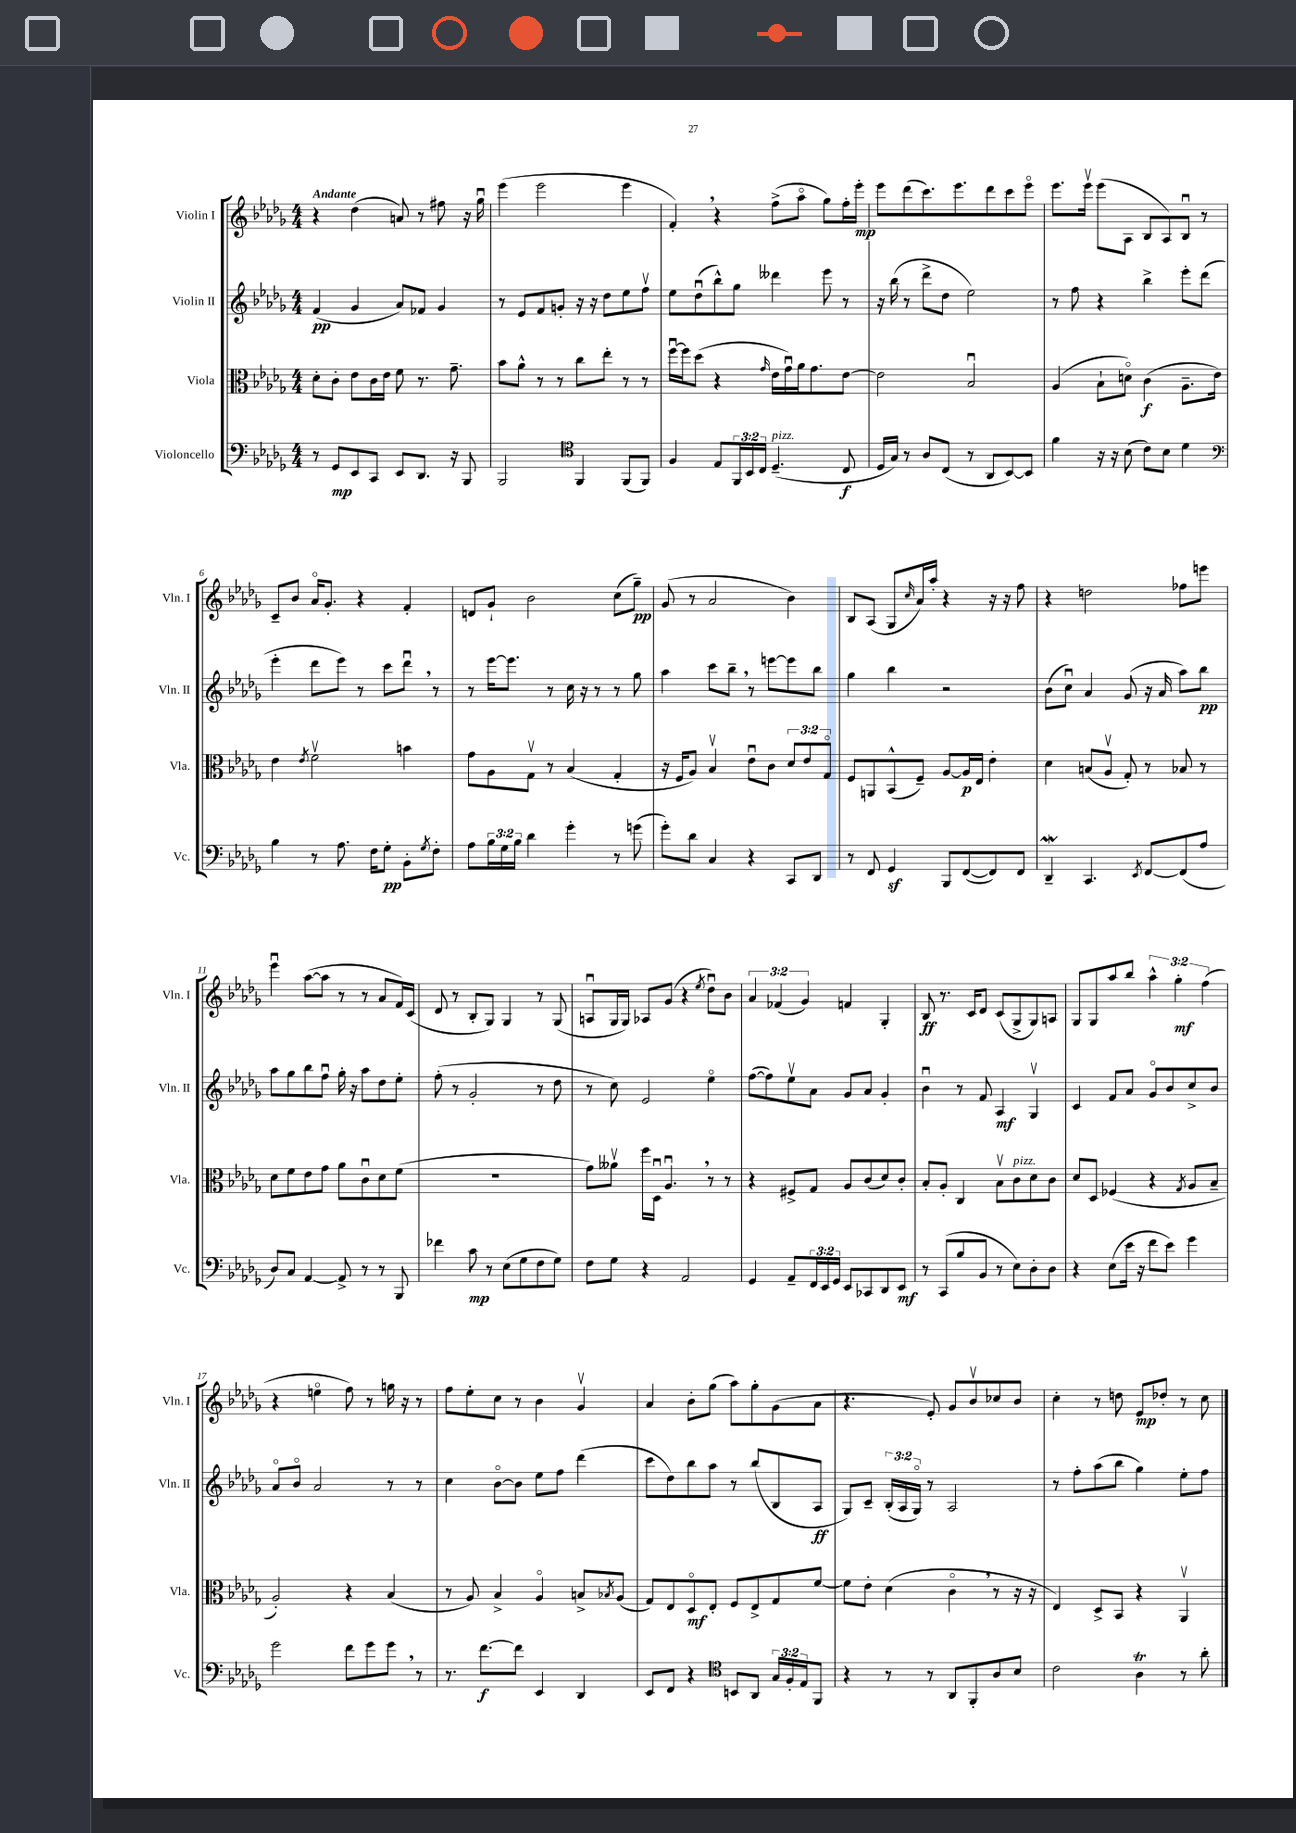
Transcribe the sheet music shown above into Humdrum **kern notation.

**kern	**dynam	**kern	**dynam	**kern	**dynam	**kern	**dynam
*part4	*part4	*part3	*part3	*part2	*part2	*part1	*part1
*staff4	*staff4	*staff3	*staff3	*staff2	*staff2	*staff1	*staff1
*I"Violoncello	*	*I"Viola	*	*I"Violin II	*	*I"Violin I	*
*I'Vc.	*	*I'Vla.	*	*I'Vln. II	*	*I'Vln. I	*
*clefF4	*	*clefC3	*	*clefG2	*	*clefG2	*
*k[b-e-a-d-g-]	*	*k[b-e-a-d-g-]	*	*k[b-e-a-d-g-]	*	*k[b-e-a-d-g-]	*
*M4/4	*	*M4/4	*	*M4/4	*	*M4/4	*
=1	=1	=1	=1	=1	=1	=1	=1
!	!	!	!	!	!	!LO:TX:a:B:t=Andante	!
8r	.	8d-'\L	.	(4f/	pp	4r	.
8GG-/L	mp	8c'\J	.	.	.	.	.
8EE-/	.	8e-\L	.	4g-/	.	(4dd-\	.
8CC/J	.	16c\L	.	.	.	.	.
.	.	16e-\JJ	.	.	.	.	.
8EE-/L	.	8f\	.	8a-/L)	.	8an/)	.
8.DD-/J	.	8.r	.	8f-X/J	.	8r	.
.	.	.	.	4g-/	.	8ff#X\	.
16r	.	8.g-~\	.	.	.	.	.
8BBB-/	.	.	.	.	.	16r	.
.	.	.	.	.	.	16gg-u\	.
=2	=2	=2	=2	=2	=2	=2	=2
2BBB-/	.	8b-\L	.	8r	.	(4eee-\	.
.	.	8a-^^\J	.	8e-/L	.	.	.
.	.	8r	.	8f/	.	2eee-\	.
.	.	8r	.	8gn'/J	.	.	.
*clefC4	*	*	*	*	*	*	*
4FF/	.	8cc\L	.	16r	.	.	.
.	.	.	.	16r	.	.	.
.	.	8ee-'\J	.	8dd-\L	.	.	.
(8FF/L	.	8r	.	8ee-\	.	4eee-\	.
8FF/J)	.	8r	.	8ffv\J	.	.	.
=3	=3	=3	=3	=3	=3	=3	=3
4F/	.	[16ffu\LL	.	8ee-\L	.	4f',/)	.
.	.	16ff\J]	.	.	.	.	.
.	.	(8dd-\J	.	(8dd-u\	.	.	.
8E-/L	.	4r	.	8bb-^^\)	.	4r	.
24FF/L	.	.	.	8gg-\J	.	.	.
24BB-/	.	.	.	.	.	.	.
24C/JJ	.	.	.	.	.	.	.
.	.	16qqg-/	.	.	.	.	.
!LO:TX:a:i:t=pizz.	!	!	!	!	!	!	!
(4.D-~/	.	16e-\LL	.	4ddd--X\	.	(8ff^\L	.
.	.	16g-u\)	.	.	.	.	.
.	.	16a-\J	.	.	.	8aa-\J	.
.	.	8.g-\	.	.	.	.	.
.	.	.	.	8eee-\	.	8gg-\L)	.
8C/	f	[8e-\J	.	8r	.	16ff'\L	.
.	.	.	.	.	.	16eee-'\JJ	mp
=4	=4	=4	=4	=4	=4	=4	=4
16D-/LL	.	2e-\]	.	16r	.	8eee-\L	.
16G-/JJ)	.	.	.	(16bb-\	.	.	.
8r	.	.	.	8r	.	(8ddd-\	.
8A-/L	.	.	.	8ddd-^\L	.	8.ccc\)	.
(8C/J	.	.	.	8dd-\J	.	.	.
.	.	.	.	.	.	8.eee-\	.
8r	.	2B-u/	.	2ee-\)	.	.	.
8AA-/L	.	.	.	.	.	8ddd-\	.
[8BB-/)	.	.	.	.	.	8ccc\	.
8BB-/J]	.	.	.	.	.	8eee-\J	.
=5	=5	=5	=5	=5	=5	=5	=5
4f\	.	(4A-/	.	8r	.	8.eee-\L	.
.	.	.	.	8ff\	.	.	.
.	.	.	.	.	.	16eee-v\Jk	.
16r	.	8B-`\L	.	4r	.	(8eee-\L	.
16r	.	.	.	.	.	.	.
(8B-\	.	8dn\J)	.	.	.	8A-\J	.
8c\L)	.	(4c\	f	4bb-^\	.	8B-/L	.
8B-\J	.	.	.	.	.	8A-/)	.
4d-\	.	8.A-~\L	.	8eee-'\L	.	8B-u/J	.
.	.	.	.	(8ddd-\J	.	8r	.
.	.	16e-\Jk)	.	.	.	.	.
!!LO:LB:g=z
=6	=6	=6	=6	=6	=6	=6	=6
*clefF4	*	*	*	*	*	*	*
4B-\	.	4e-\	.	4eee-'\	.	8c~/L	.
.	.	.	.	.	.	8b-/J	.
.	.	8qe-/	.	.	.	.	.
8r	.	2fv\	.	8ddd-\L	.	16a-/KL	.
.	.	.	.	.	.	8.g-'/J	.
8.A-\	.	.	.	8eee-\J)	.	.	.
.	.	.	.	8r	.	4r	.
16F\KL	.	.	.	.	.	.	.
8G-'\J	pp	.	.	8ccc\L	.	.	.
8BB-'\L	.	4bn\	.	8ddd-u,\J	.	4f'/	.
8qG-/	.	.	.	.	.	.	.
8F'\J	.	.	.	8r	.	.	.
=7	=7	=7	=7	=7	=7	=7	=7
8A-\L	.	8g-\L	.	8r	.	8dn/L	.
24B-\L	.	8A-\	.	[16eee-\KL	.	8g-`/J	.
24G-\	.	.	.	.	.	.	.
.	.	.	.	8.eee-\J]	.	.	.
24B-\JJ	.	.	.	.	.	.	.
4d-\	.	8G-v\J	.	.	.	2b-\	.
.	.	8r	.	8r	.	.	.
4g-'\	.	(4B-/	.	16cc\	.	.	.
.	.	.	.	16r	.	.	.
.	.	.	.	8r	.	.	.
8r	.	4G-'/	.	8r	.	(8cc\L	.
(8gn\	.	.	.	8gg-\	.	8gg-~\J)	pp
=8	=8	=8	=8	=8	=8	=8	=8
8g-'\L)	.	16r	.	4aa-\	.	(8g-/	.
.	.	16F/KL	.	.	.	.	.
8d-\J	.	8A-/J)	.	.	.	8r	.
4C/	.	4B-v/	.	8ccc\L	.	2a-/	.
.	.	.	.	8bb-~,\J	.	.	.
4r	.	8e-u\L	.	8r	.	.	.
.	.	8c\J	.	[8eeen\L	.	.	.
8CC/L	.	12d-/L	.	8eee\]	.	4b-\)	.
.	.	12e-/	.	.	.	.	.
8DD-/J	.	.	.	8bb-\J	.	.	.
.	.	12G-/J	.	.	.	.	.
=9	=9	=9	=9	=9	=9	=9	=9
8r	.	8F/L	.	4gg-\	.	8B-/L	.
8FF/	.	8AAn/	.	.	.	(8A-/J	.
4GG-z/	.	(8BB-^^/	.	4bb-\	.	8G-/L	.
.	.	.	.	.	.	16qqcc/	.
.	.	8F~/J)	.	.	.	16a-/L)	.
.	.	.	.	.	.	16aa-'/JJ	.
8BBB-/L	.	[8A-/L	.	2r	.	4r	.
([8FF/	.	16A-/L]	p	.	.	.	.
.	.	16E-/JJ	.	.	.	.	.
8FF/])	.	4e-'\	.	.	.	16r	.
.	.	.	.	.	.	16r	.
8FF/J	.	.	.	.	.	8ff\	.
=10	=10	=10	=10	=10	=10	=10	=10
4DD-w~/	.	4d-\	.	(8b-\L	.	4r	.
.	.	.	.	8ccu\J)	.	.	.
4.CC/	.	(8Bn/L	.	4a-/	.	2ddn\	.
.	.	8A-v/J	.	.	.	.	.
.	.	8G-'/)	.	(8g-/	.	.	.
8qEE-/	.	.	.	.	.	.	.
[8FF/L	.	8r	.	16r	.	.	.
.	.	.	.	16a-/	.	.	.
(8FF/]	.	8B-X/	.	8aa-\L)	.	8ff-X\L	.
8A-/J	.	8r	.	8bb-\J	pp	8eeen\J	.
!!LO:LB:g=z
=11	=11	=11	=11	=11	=11	=11	=11
8D-/L)	.	8d-\L	.	8aa-\L	.	4eee-u\	.
8C/J	.	8f\	.	8gg-\	.	.	.
[4AA-/	.	8e-\	.	8bb-\	.	([8aa-\L	.
.	.	8g-\J	.	8ffu\J	.	8aa-\J]	.
8AA-^/]	.	8a-\L	.	16gg-'\	.	8r	.
.	.	.	.	16r	.	.	.
8r	.	8cu\	.	8aa-\L	.	8r	.
8r	.	8d-\	.	8dd-\	.	8a-/L	.
8BBB-/	.	(8f\J	.	8ee-'\J	.	16f/L)	.
.	.	.	.	.	.	(16c/JJ	.
=12	=12	=12	=12	=12	=12	=12	=12
4f-X\	.	1r	.	(8ff'\	.	8d-/	.
.	.	.	.	8r	.	8r	.
8c\	mp	.	.	2g-'/	.	8B-'/L	.
8r	.	.	.	.	.	8G-/J)	.
(8E-\L	.	.	.	.	.	4G-/	.
8G-\	.	.	.	.	.	.	.
8F\	.	.	.	8r	.	8r	.
8G-\J)	.	.	.	8dd-\	.	(8G-/	.
=13	=13	=13	=13	=13	=13	=13	=13
8F\L	.	8g-\L)	.	8r	.	8Anu/L	.
8G-\J	.	8a--Xv\J	.	8cc\)	.	16G-/L	.
.	.	.	.	.	.	16G-/JJ)	.
4r	.	16ff\LL	.	2e-/	.	8A-X/L	.
.	.	16D-u\JJ	.	.	.	.	.
.	.	4.A-u,/	.	.	.	(8g-/J	.
2AA-/	.	.	.	.	.	4r	.
.	.	.	.	.	.	8qee-/	.
.	.	8r	.	4ee-\	.	8dd-u\L)	.
.	.	8r	.	.	.	8b-\J	.
=14	=14	=14	=14	=14	=14	=14	=14
4GG-/	.	4r	.	([8ff\L	.	6a-/	.
.	.	.	.	8ff\])	.	.	.
.	.	.	.	.	.	(6f-X/	.
8AA-~/L	.	8F#X^/L	.	8ee-v\	.	.	.
.	.	.	.	.	.	6g-/)	.
24FF/L	.	8G-/J	.	8a-\J	.	.	.
24EE-/	.	.	.	.	.	.	.
24GG-/JJ	.	.	.	.	.	.	.
8EE-/L	.	8A-/L	.	8g-/L	.	4fn/	.
8CC-X/	.	(8c/	.	8a-/J	.	.	.
8DD-/	.	8d-/)	.	4g-'/	.	4G-'/	.
8EE-/J	mf	8c'/J	.	.	.	.	.
=15	=15	=15	=15	=15	=15	=15	=15
8r	.	8B-'/L	.	4b-u\	.	8B-/	ff
(8CC/L	.	8A-'/J	.	.	.	8.r	.
8B-/	.	4C/	.	8r	.	.	.
.	.	.	.	.	.	16c/KL	.
8BB-/J	.	.	.	8f/	.	8d-/J	.
8r	.	8B-v\L	.	4A-/	mf	(8c/L	.
!	!	!LO:TX:a:i:t=pizz.	!	!	!	!	!
8E-\L)	.	8c\	.	.	.	8G-^/	.
8D-'\	.	8d-\	.	4G-v/	.	8G-/)	.
8D-\J	.	8c\J	.	.	.	8An/J	.
=16	=16	=16	=16	=16	=16	=16	=16
4r	.	8d-/L	.	4c/	.	8G-/L	.
.	.	8D-/J	.	.	.	8G-/	.
(8E-\L	.	(4F-X/	.	8f/L	.	8aa-/	.
16e-\Jk	.	.	.	8a-/J	.	8bb-/J	.
16r	.	.	.	.	.	.	.
8f\L	.	4r	.	8g-/L	.	6aa-^^\	.
8e-\J)	.	.	.	8b-/	.	.	.
.	.	.	.	.	.	6gg-'\	mf
.	.	8qG-/	.	.	.	.	.
4g-\	.	8A-/L	.	8cc^/	.	.	.
.	.	.	.	.	.	(6ff\	.
.	.	8B-~/J	.	8b-/J	.	.	.
!!LO:LB:g=z
=17	=17	=17	=17	=17	=17	=17	=17
2g-\	.	2A-'/)	.	8a-/L	.	4r	.
.	.	.	.	8b-/J	.	.	.
.	.	.	.	2a-/	.	4een\	.
8f\L	.	4r	.	.	.	8ff\)	.
8g-\	.	.	.	.	.	8r	.
8g-,\J	.	(4B-/	.	8r	.	16ggn\	.
.	.	.	.	.	.	16r	.
8r	.	.	.	8r	.	8r	.
=18	=18	=18	=18	=18	=18	=18	=18
8.r	.	8r	.	4cc\	.	8ff\L	.
.	.	8A-/)	.	.	.	8ee-'\	.
[8.f\L	f	.	.	.	.	.	.
.	.	4B-^/	.	[8b-\L	.	8cc\J	.
8f\J]	.	.	.	8b-\J]	.	8r	.
4EE-/	.	4A-/	.	8ee-\L	.	4b-\	.
.	.	.	.	8ff\J	.	.	.
4DD-/	.	8Bn^/L	.	(4ddd-\	.	4g-v/	.
.	.	8qB-X/	.	.	.	.	.
.	.	(8A-/J	.	.	.	.	.
=19	=19	=19	=19	=19	=19	=19	=19
8EE-/L	.	8G-/L)	.	8ccc\L	.	4a-/	.
8FF/J	.	8E-/	.	8dd-\)	.	.	.
4r	.	8D-/	mf	8bb-\	.	8b-'\L	.
.	.	8E-'/J	.	8aa-\J	.	(8gg-\J	.
*clefC4	*	*	*	*	*	*	*
8BBn/L	.	8F/L	.	8r	.	8aa-\L)	.
8AA-/J	.	8E-^/	.	(8bb-/L	.	8gg-'\	.
24G-/LL	.	8G-/	.	8B-/	.	(8g-\	.
24F'/	.	.	.	.	.	.	.
24E-/J	.	.	.	.	.	.	.
8FF/J	.	[8f/J	.	8A-/J	ff	8a-\J	.
=20	=20	=20	=20	=20	=20	=20	=20
4r	.	8f\L]	.	8G-/L)	.	4.r	.
.	.	8e-'\J	.	8c~/J	.	.	.
8r	.	(4d-\	.	(24B-'/LL	.	.	.
.	.	.	.	24A-/	.	.	.
.	.	.	.	24G-/JJ)	.	.	.
8r	.	.	.	8r	.	8e-'/)	.
8AA-/L	.	4c,\	.	2A-/	.	8g-/L	.
8FF'/	.	.	.	.	.	8b-v/	.
8A-/	.	8r	.	.	.	8cc-X/	.
8B-/J	.	16r	.	.	.	8b-/J	.
.	.	16r	.	.	.	.	.
=21	=21	=21	=21	=21	=21	=21	=21
2c\	.	4E-/)	.	8r	.	4cc'\	.
.	.	.	.	8ff'\L	.	.	.
.	.	8D-^/L	.	(8aa-\	.	8r	.
.	.	8BB-/J	.	8bb-\J	.	8ddn\	.
4A-T\	.	4r	.	4gg-\)	.	8e-/L	mp
.	.	.	.	.	.	8dd-X'/J	.
8r	.	4AA-v/	.	8ee-'\L	.	8r	.
8a-'\	.	.	.	8ff\J	.	8cc\	.
==	==	==	==	==	==	==	==
*-	*-	*-	*-	*-	*-	*-	*-
